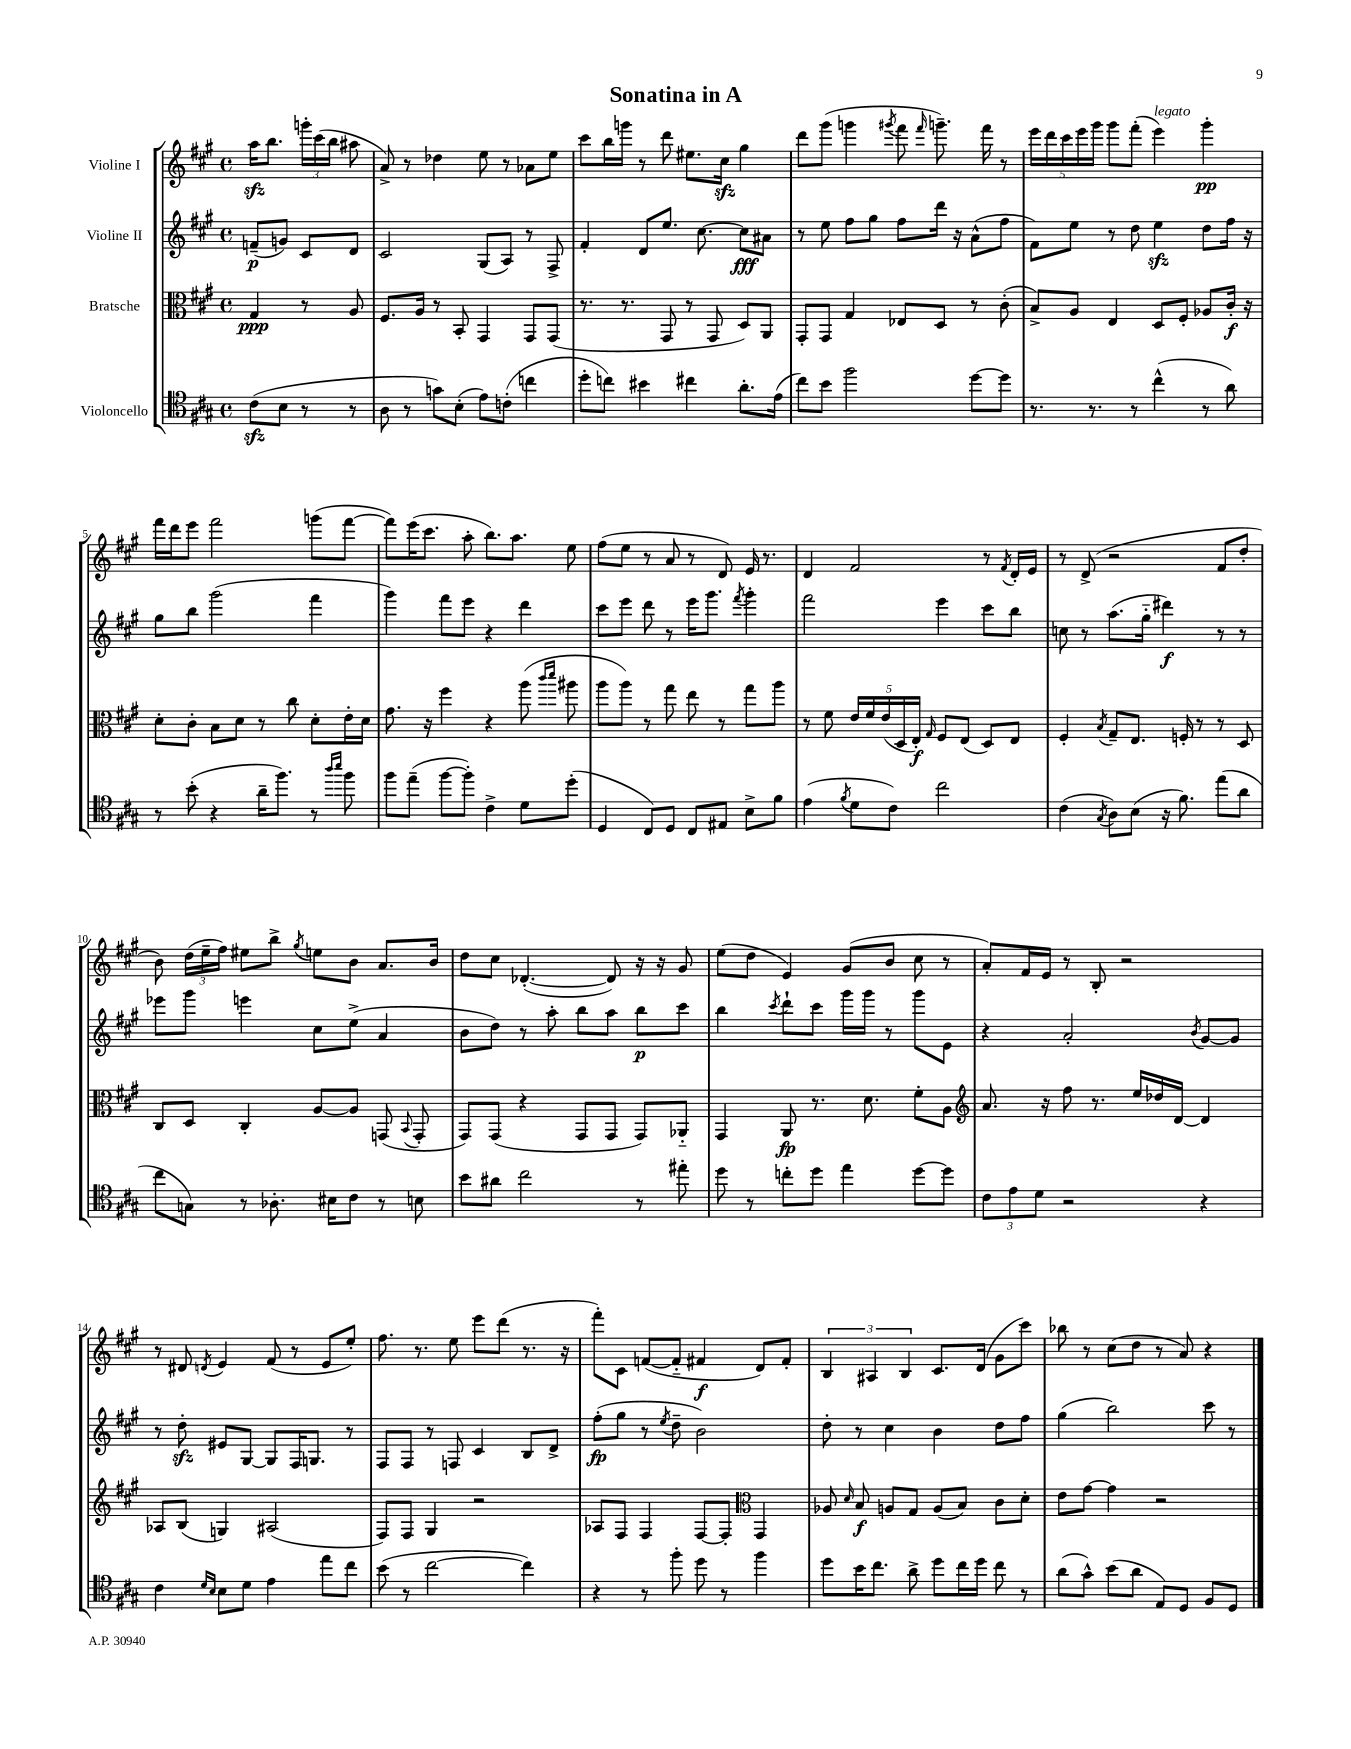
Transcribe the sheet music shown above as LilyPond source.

\header { title = "Sonatina in A" }
<<
\new StaffGroup <<
\new Staff = "s0" \with { instrumentName = "Violine I" } {
    \clef treble \key a \major \defaultTimeSignature \time 4/4 \partial 2
    \autoBeamOff a''16[\sfz b''8.] \tuplet 3/2 { g'''16[-. cis'''16( b''16] } ais''8 |
    a'8->) r8 des''4 e''8 r8 aes'8[ e''8] |
    cis'''8[ b''16 g'''16] r8 d'''8 eis''8.[ cis''16]\sfz gis''4 |
    d'''8[ gis'''8]( g'''4 \acciaccatura { gis'''8 } fis'''8 \grace { fis'''16 } g'''8.--) fis'''16 r8 |
    \tuplet 5/4 { e'''16[ d'''16 cis'''16 e'''16 gis'''16] } gis'''8[ fis'''8]-.( e'''4^\markup { \italic "legato" }) gis'''4-.\pp |
    fis'''16[ d'''16 e'''8] fis'''2 g'''8[( fis'''8]~ |
    fis'''8[) e'''16( cis'''8.] a''8-. b''8.[) a''8.] e''8 |
    fis''8[( e''8] r8 a'8 r8 d'8) e'16 r8. |
    d'4 fis'2 r8 \acciaccatura { fis'8 } d'16[-. e'16] |
    r8 d'8->( r2 fis'8[ d''8]-. |
    b'8) \tuplet 3/2 { d''16[( e''16-- fis''16]) } eis''8[ b''8]-> \acciaccatura { gis''8 } e''8[ b'8] a'8.[ b'16] |
    d''8[ cis''8] des'4.~-.( des'8) r16 r16 gis'8 |
    e''8[( d''8] e'4) gis'8[( b'8] cis''8 r8 |
    a'8[-.) fis'16 e'16] r8 b8-. r2 |
    r8 dis'8 \acciaccatura { d'8 } e'4 fis'8( r8 e'8[ e''8]-.) |
    fis''8. r8. e''8 e'''8[ d'''8]( r8. r16 |
    fis'''8[-.) cis'8] f'8[~( f'8]-_ fis'4\f d'8[) fis'8]-. |
    \tuplet 3/2 { b4 ais4 b4 } cis'8.[ d'16]( gis'8[ cis'''8]) |
    bes''8 r8 cis''8[( d''8] r8 a'8) r4 \bar "|." |
}
\new Staff = "s1" \with { instrumentName = "Violine II" } {
    \clef treble \key a \major \defaultTimeSignature \time 4/4 \partial 2
    \autoBeamOff f'8[--\p( g'8]) cis'8[ d'8] |
    cis'2 gis8[( a8]) r8 fis8-> |
    fis'4-. d'8[ e''8.] cis''8.~ cis''8[\fff ais'8] |
    r8 e''8 fis''8[ gis''8] fis''8[ d'''16] r16 a'8[-^( fis''8] |
    fis'8[) e''8] r8 d''8 e''4\sfz d''8[ fis''16] r16 |
    gis''8[ b''8] gis'''2( fis'''4 |
    gis'''4) fis'''8[ e'''8] r4 d'''4 |
    cis'''8[ e'''8] d'''8 r8 e'''16[ gis'''8.] \acciaccatura { fis'''8 } gis'''4-. |
    fis'''2 e'''4 cis'''8[ b''8] |
    c''8 r8 a''8.[( gis''16]-_ dis'''4\f) r8 r8 |
    ees'''8[ gis'''8] e'''4 cis''8[ e''8]->( a'4 |
    b'8[ d''8]) r8 a''8-. b''8[ a''8] b''8[\p cis'''8] |
    b''4 \acciaccatura { cis'''8 } d'''8[-! cis'''8] gis'''16[ gis'''16] r8 gis'''8[ e'8] |
    r4 a'2-. \acciaccatura { b'8 } gis'8[~ gis'8] |
    r8 d''8-.\sfz eis'8[ gis8]~ gis8[ fis16 g8.] r8 |
    fis8[ fis8] r8 f8 cis'4 b8[ d'8]-> |
    fis''8[-.\fp( gis''8] r8 \acciaccatura { e''8 } d''8-- b'2) |
    d''8-. r8 cis''4 b'4 d''8[ fis''8] |
    gis''4( b''2) cis'''8 r8 \bar "|." |
}
\new Staff = "s2" \with { instrumentName = "Bratsche" } {
    \clef alto \key a \major \defaultTimeSignature \time 4/4 \partial 2
    \autoBeamOff gis4\ppp r8 a8 |
    fis8.[ a16] r8 b,8-. gis,4 gis,8[ gis,8]( |
    r8. r8. gis,8 r8 gis,8 d8[) a,8] |
    gis,8[-. gis,8] gis4 ees8[ d8] r8 cis'8-.( |
    b8[->) a8] e4 d8[ fis8]-. aes8[ cis'16]-.\f r16 |
    d'8[-. cis'8]-. b8[ d'8] r8 cis''8 d'8[-. e'16-. d'16] |
    gis'8. r16 fis''4 r4 a''8( \grace { cis'''16[ d'''16] } ais''8 |
    a''8[ a''8]) r8 gis''8 e''8 r8 gis''8[ a''8] |
    r8 fis'8 \tuplet 5/4 { e'16[ fis'16 e'16( d16 e16]-.\f) } \grace { gis16 } fis8[ e8]( d8[) e8] |
    fis4-. \acciaccatura { b8 } gis8[-- e8.] f16-. r8 r8 d8 |
    cis8[ d8] cis4-. a8[~ a8] g,8( \appoggiatura { b,8 } g,8-. |
    gis,8[) gis,8]( r4 gis,8[ gis,8] gis,8[) aes,8]-_ |
    gis,4 a,8\fp r8. d'8. fis'8[-. a8] |
    \clef treble a'8. r16 fis''8 r8. e''16[ des''16 d'16]~ d'4 |
    aes8[ b8]( g4) ais2( |
    fis8[) fis8] gis4 r2 |
    aes8[ fis8] fis4 fis8[~ fis8]-. \clef alto gis,4 |
    aes8 \grace { d'16 } b8\f a8[ gis8] a8[( b8]) cis'8[ d'8]-. |
    e'8[ gis'8]~ gis'4 r2 \bar "|." |
}
\new Staff = "s3" \with { instrumentName = "Violoncello" } {
    \clef tenor \key a \major \defaultTimeSignature \time 4/4 \partial 2
    \autoBeamOff cis'8[\sfz( b8] r8 r8 |
    a8 r8 g'8[) b8]-.( e'8[) c'8]-.( c''4 |
    d''8[-. c''8]) bis'4 cis''4 a'8.[-. e'16]( |
    cis''8[) b'8] fis''2 d''8[~ d''8] |
    r8. r8. r8 cis''4-^( r8 a'8) |
    r8 b'8-.( r4 a'16[-- fis''8.]) r8 \grace { a''16[ b''16] } fis''8 |
    fis''8[ e''8]--( fis''8[~ fis''8]-.) cis'4-> d'8[ d''8]-.( |
    d4 cis8[) d8] cis8[ eis8] b8[-> fis'8] |
    e'4( \acciaccatura { fis'8 } d'8[ cis'8]) cis''2 |
    cis'4( \acciaccatura { gis8 } a8[) b8]( r16 fis'8.) e''8[( a'8] |
    cis''8[ g8]) r8 aes8.-. bis16[ cis'8] r8 b8 |
    b'8[ ais'8] cis''2 r8 eis''8-. |
    d''8 r8 c''8[-. d''8] e''4 d''8[~ d''8] |
    \tuplet 3/2 { cis'8[ e'8 d'8] } r2 r4 |
    cis'4 \grace { d'16[ b16] } b8[ d'8] e'4 e''8[ cis''8] |
    b'8( r8 cis''2~ cis''4) |
    r4 r8 fis''8-. d''8 r8 fis''4 |
    d''8[ b'16 cis''8.] a'8-> d''8[ cis''16 d''16] cis''8 r8 |
    a'8[( gis'8]-^) b'8[( a'8] e8[) d8] fis8[ d8] \bar "|." |
}
>>
>>
